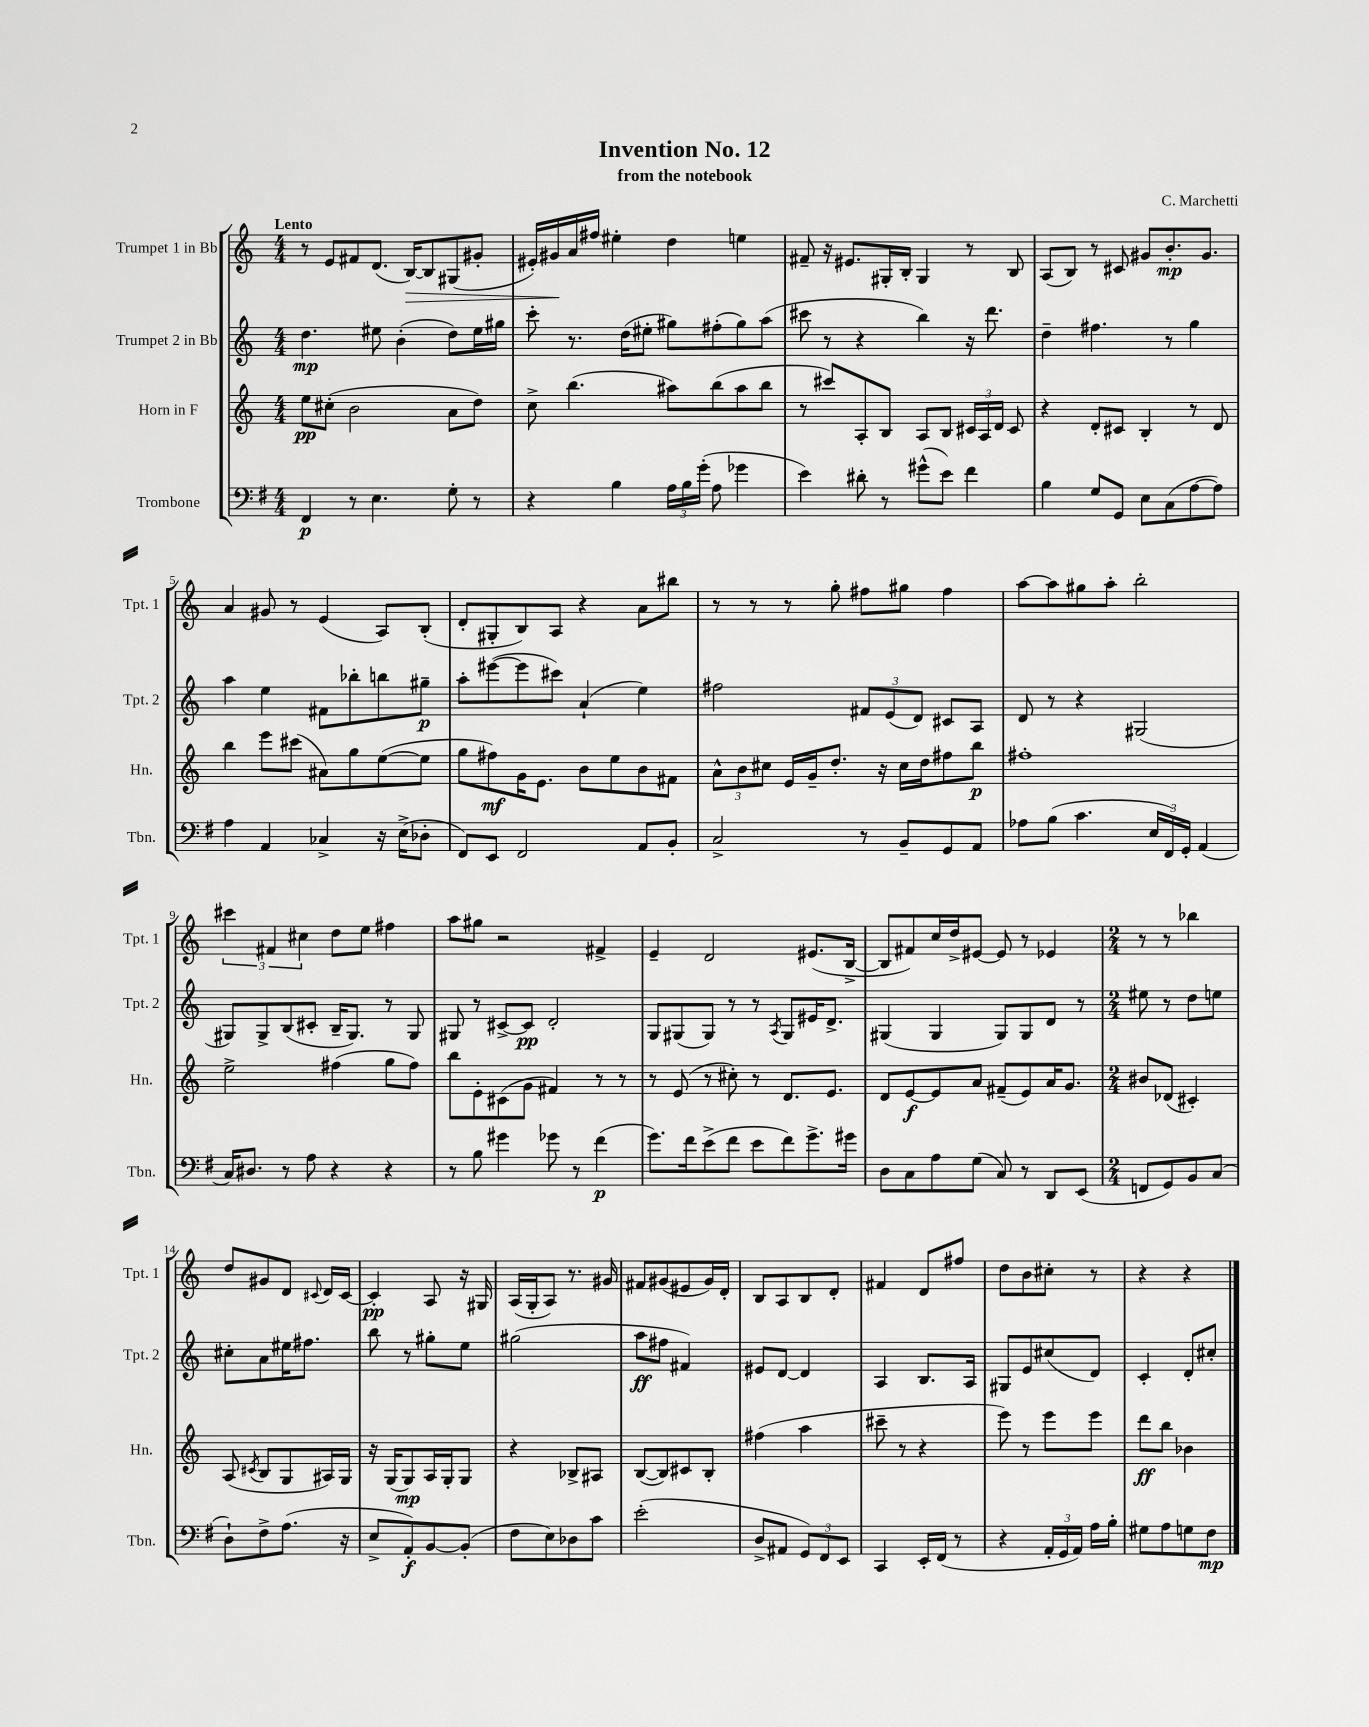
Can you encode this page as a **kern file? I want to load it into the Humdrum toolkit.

**kern	**kern	**kern	**kern
*staff4	*staff3	*staff2	*staff1
*clefF4	*clefG2	*clefG2	*clefG2
*k[f#]	*k[]	*k[]	*k[]
*M4/4	*M4/4	*M4/4	*M4/4
4FF#/	8ee\L	4.dd\	8r
.	(8cc#'\J	.	8e/L
8r	2b\	.	8f#/
4.E\	.	8ee#\	(8.d/J
.	.	(4b'\	.
.	.	.	[16B/LK)
.	.	.	8B/]
8G'\	8a\L	8dd\L)	(8G#/
8r	8dd\J)	16ee#\L	8g#'/J
.	.	16gg#\JJ	.
=	=	=	=
4r	8cc^\	8ccc'\	16e#'/LL)
.	.	.	16g#/
.	(4.bb\	8.r	16a/
.	.	.	16ff#/JJ
4B\	.	.	4ee#'\
.	.	(16dd\LK	.
.	.	8ee#'\J	.
24A\LL	8aa#\L)	8gg#\L)	4dd\
24B\	.	.	.
(24g'\JJ	.	.	.
8A\	(8bb\	(8ff#'\	.
4g-\	8aa#\	8gg#\)	4ee\
.	8bb\J	(8aa\J	.
=	=	=	=
4e\)	8r	8ccc#\	8f#~/
.	8ccc#/L)	8r	16r
.	.	.	8.e#/L
8d#'\	8A'/	4r	.
8r	8B/J	.	16G#'/L
.	.	.	16B'/JJ
(8g#^^\L	8A/L	4bb\)	4G#/
8e\J)	8B/J	.	.
4f#\	24c#/LL	16r	8r
.	24A/	.	.
.	.	8.ddd\	.
.	24d/JJ	.	.
.	8c#/	.	8B/
=	=	=	=
4B\	4r	4dd~\	(8A/L
.	.	.	8B/J)
8G/L	8d'/L	4.ff#\	8r
8GG/J	8c#/J	.	8c#/
8E\L	4B'/	.	8g#/L
(8C\	.	8r	8.b'/
[8A\	8r	4gg\	.
.	.	.	8.g#/J
8A\]J)	8d/	.	.
=	=	=	=
4A\	4bb\	4aa\	4a/
4AA/	8eee\L	4ee\	8g#/
.	(8ccc#\J	.	8r
4C-^/	8a#\L)	8f#\L	(4e/
.	8gg\	8bb-'\	.
16r	([8ee\	8bb\	8A/L)
(16E^\LK	.	.	.
8D-'\J	8ee\]J	8gg#~\J	(8B'/J
=	=	=	=
8FF#/L)	8gg\L	8aa'\L	8d'/L
8EE/J	8ff#\)	([8eee#\	8G#'/
2FF#/	16g\K	8eee#\]	8B/)
.	8.e\J	.	.
.	.	8ccc#\J)	8A/J
.	8b\L	(4a`/	4r
.	8ee\	.	.
8AA/L	8b\	4ee\)	8a\L
8BB'/J	8f#\J	.	8bb#\J
=	=	=	=
2C^/	12a^^\L	2ff#\	8r
.	12b\	.	.
.	.	.	8r
.	12cc#\J	.	.
.	16e/LL	.	8r
.	16g~/J	.	.
.	8.dd'/J	.	8gg'\
8r	.	12f#/L	8ff#\L
.	16r	.	.
.	.	(12e/	.
8BB~/L	16cc#\LL	.	8gg#\J
.	.	12d/J)	.
.	16dd\J	.	.
8GG/	8ff#\	8c#/L	4ff#\
8AA/J	8bb\J	8A/J	.
=	=	=	=
8A-\L	1ff#'	8d/	[8aa\L
(8B\J	.	8r	8aa\]
4.c\	.	4r	8gg#\
.	.	.	8aa'\J
.	.	(2G#/	2bb'\
24E/LL	.	.	.
24FF#/)	.	.	.
24GG'/JJ	.	.	.
(4AA/	.	.	.
=	=	=	=
16C/LK)	2ee^\	8G#/L)	6ccc#\
8.D#/J	.	.	.
.	.	8G#^/	.
.	.	.	6f#/
8r	.	(8B/	.
.	.	.	6cc#\
8A\	.	8c#'/J	.
4r	(4ff#\	16B~/LK	8dd\L
.	.	8.G#/J)	.
.	.	.	8ee\J
4r	8gg\L	8r	4ff#\
.	8ff#\J)	8G#/	.
=	=	=	=
8r	8bb\L	8G#/	8aa\L
8B\	8e'\	8r	8gg#\J
4g#\	(8c#\	[8c#^/L	2r
.	8g\J	8c#/]J	.
8g-\	4f#/)	2d'/	.
8r	.	.	.
(4f#\	8r	.	4f#^/
.	8r	.	.
=	=	=	=
8.g\L)	8r	8G/L	4e~/
.	(8e/	(8G#/	.
16f#\k	.	.	.
(8e^\	8r	8G#/J)	2d/
8f#\J	8cc#'\)	8r	.
8e\L	8r	8r	.
.	.	8qA/	.
8f#\)	8.d/L	8G#/L	.
8.g^\	.	16e#/K	(8.e#/L
.	8.e/J	8.d^/J	.
16g#\Jk	.	.	[16B^/Jk
=	=	=	=
8D\L	8d/L	(4G#/	8B/]L
8C\	[8e/	.	8f#/)
8A\	8e/]	4G#/	16cc/L
.	.	.	16dd^/J
(8G\J	8a/J	.	[8e#/J
8C/)	(8f#~/L	8G#/L)	8e#/]
8r	8e/)	8G#/	8r
8DD/L	16a/K	8d/J	4e-/
.	8.g/J	.	.
(8EE/J	.	8r	.
=	=	=	=
*M2/4	*M2/4	*M2/4	*M2/4
8FF/L	8b#/L	8ee#\	8r
8GG/)	(8d-/J	8r	8r
8BB/	4c#'/)	8dd\L	4bb-\
(8C/J	.	8ee\J	.
=	=	=	=
8D`\L)	(8A/	8cc#'\L	8dd/L
.	8qc#/	.	.
8F#^\	8B/L	8a\	8g#/
(8.A\J	8G/	16ee#\K	8d/J
.	.	8.ff#\J	.
.	.	.	8qqc#/
.	16A#/L)	.	16d/LL
16r	16G/JJ	.	[16c#/JJ
=	=	=	=
8E^/L	16r	8bb\	4c#'/]
.	(16G/LK	.	.
8AA'/)	8G/)	8r	.
[8BB/	16A/L	8gg#'\L	8A/
.	16G'/J	.	.
(8BB'/]J	8G/J	8ee\J	16r
.	.	.	16G#/
=	=	=	=
8F#\L	4r	(2gg#\	(16A/LL
.	.	.	16G'/J
8E\)	.	.	8A/J)
8D-\	8B-^/L	.	8.r
8c\J	8A#/J	.	.
.	.	.	16g#/
=	=	=	=
(2e'\	([8B/L	8aa\L	8f#/L
.	8B/])	8ff#\J	(8g#/
.	8c#/	4f#/)	8e#/
.	8B'/J	.	16g#/L)
.	.	.	16d'/JJ
=	=	=	=
8D^/L	(4ff#\	8e#/L	8B/L
8AA#/J	.	[8d/J	8A/
12GG/L)	4aa\	4d/]	8B/
12FF#/	.	.	.
.	.	.	8d'/J
12EE/J	.	.	.
=	=	=	=
4CC/	8ccc#~\	4A/	4f#/
.	8r	.	.
16EE'/LL	4r	8.B/L	8d/L
(16FF#/JJ	.	.	.
8r	.	.	8ff#/J
.	.	16A/Jk	.
=	=	=	=
4r	8eee\)	8G#/L	8dd\L
.	8r	8e/	8b\
24AA'/LL	8eee\L	(8cc#/	8cc#'\J
24GG/	.	.	.
24AA/JJ)	.	.	.
16A\LL	8eee\J	8d/J)	8r
16B'\JJ	.	.	.
=	=	=	=
8G#\L	8ddd\L	4c'/	4r
8A\	8bb\J	.	.
8G\	4b-\	8d'/L	4r
8F#\J	.	8cc#'/J	.
==	==	==	==
*-	*-	*-	*-
